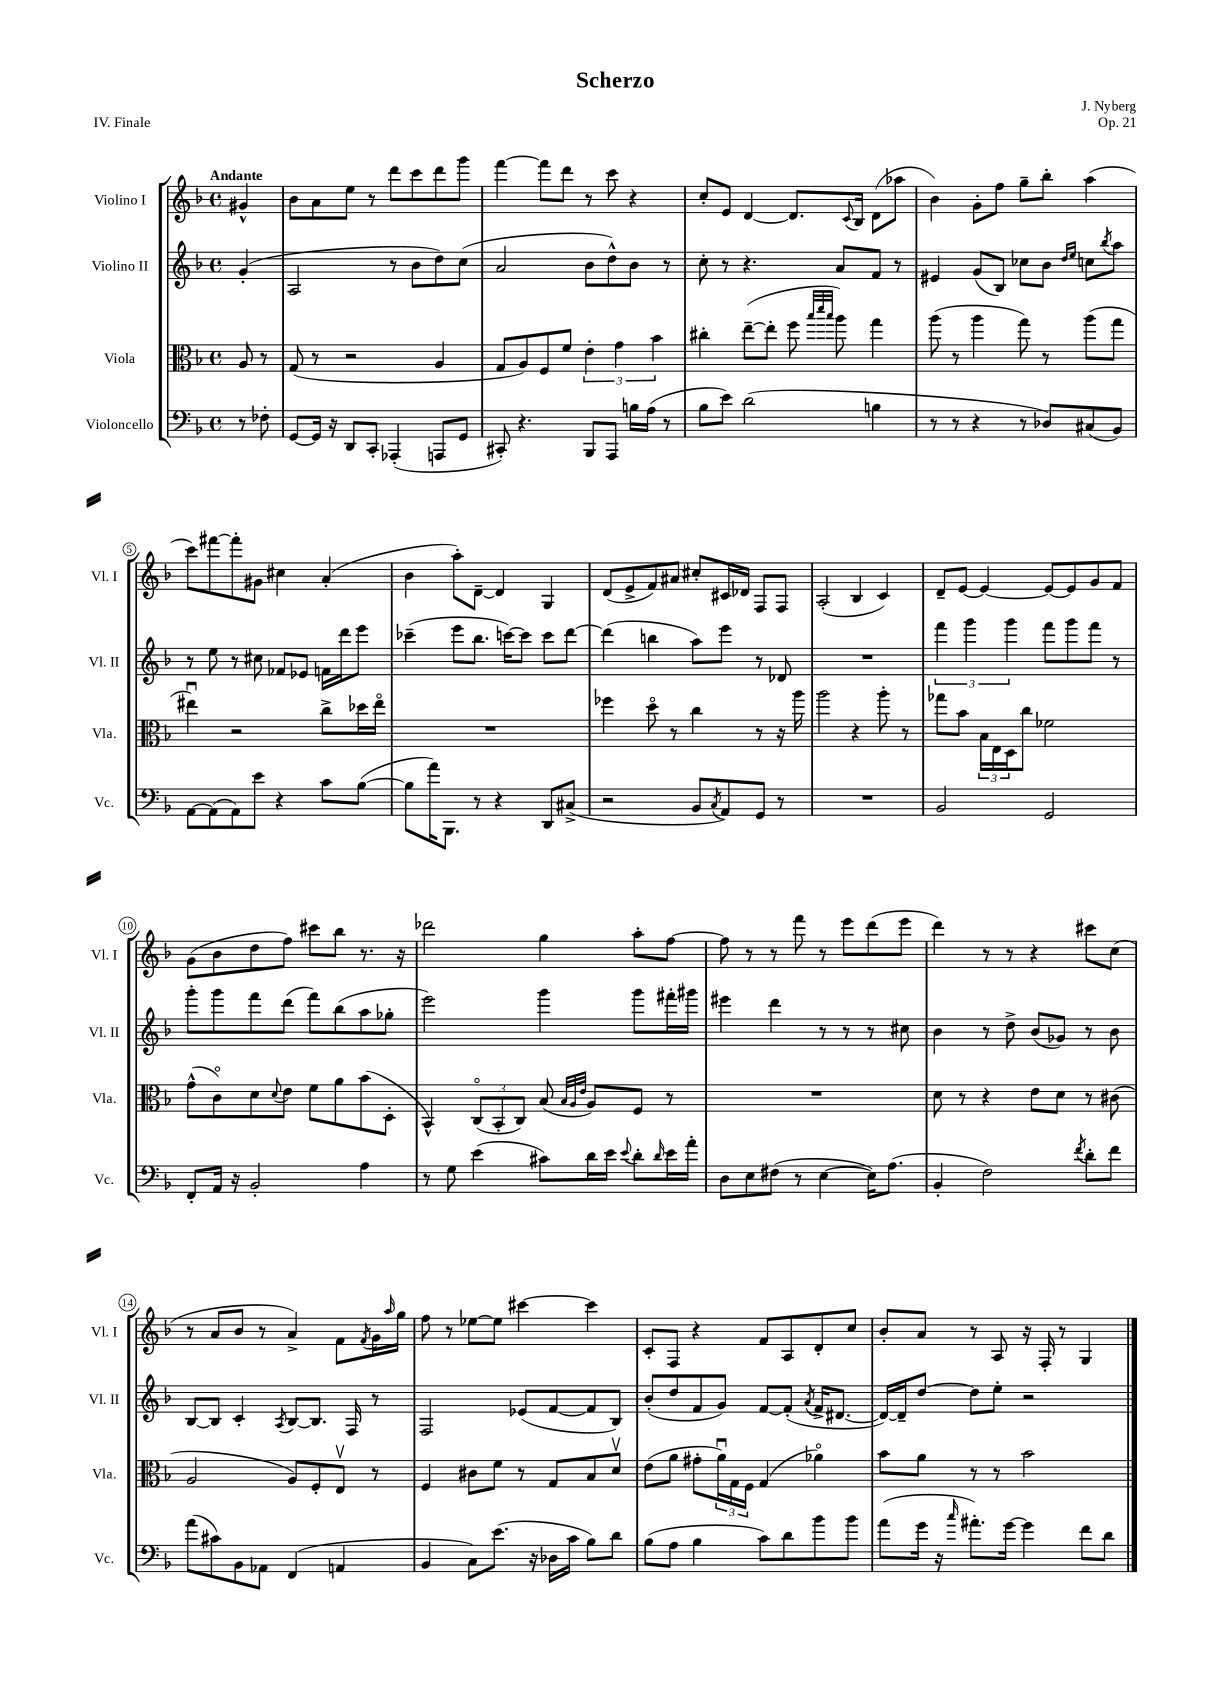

**kern	**kern	**kern	**kern
*staff4	*staff3	*staff2	*staff1
*clefF4	*clefC3	*clefG2	*clefG2
*k[b-]	*k[b-]	*k[b-]	*k[b-]
*M4/4	*M4/4	*M4/4	*M4/4
*met(c)	*met(c)	*met(c)	*met(c)
8r	8A	(4g'	4g#^^
8F-'	8r	.	.
=	=	=	=
[8GG	(8G	2A	8b-
16GG]	8r	.	8a
16r	.	.	.
8DD	2r	.	8ee
8CC'	.	.	8r
(4AAA-'	.	8r	8ddd
.	.	8b-	8ccc
8AAA	4A	8dd)	8ddd
8GG	.	(8cc	8ggg
=	=	=	=
8CC#')	8G	2a	[4fff
4.r	8A)	.	.
.	8F	.	8fff]
.	8f	.	8ddd
8BBB-	6e'	8b-	8r
8AAA	.	8dd^^)	8ccc
.	6g	.	.
16B	.	8b-	4r
(16A	.	.	.
.	6b-	.	.
8r	.	8r	.
=	=	=	=
8B-	4cc#'	8cc'	8cc'
8e)	.	8r	8e
(2d	([8ee~	4.r	[4d
.	8ee']	.	.
.	8ff	.	8.d]
.	32qqbb-	.	.
.	32qqddd	.	.
.	32qqbb-	.	.
.	8aa)	8a	.
.	.	.	8qqc
.	.	.	16B-
4B	4gg	8f	(8d
.	.	8r	8aa-
=	=	=	=
8r	(8aa	4e#	4b-)
8r	8r	.	.
4r	4aa	(8g	8g'
.	.	8B-)	8ff
8r	8gg)	8cc-	8gg~
8D-)	8r	8b-	8bb-'
.	.	16qqdd	.
.	.	16qqee	.
(8C#	(8aa	8cc	(4aa
.	.	8qbb-	.
8BB-)	8gg	8aa	.
=	=	=	=
[8AA	4ee#u)	8r	8ccc)
(8AA]	.	8ee	[8fff#
8AA)	2r	8r	8fff#']
8e	.	8cc#	8g#
4r	.	8f-	4cc#
.	.	8e-	.
8c	8cc^	16f	(4a'
.	.	16ddd	.
([8B-	16dd-	8eee	.
.	16ee#o	.	.
=	=	=	=
8B-]	1r	(4ccc-~	4b-
16a)	.	.	.
8.BBB-	.	.	.
.	.	8eee	8aa')
8r	.	8.bb-	[8d~
4r	.	.	4d]
.	.	[16ccc)	.
.	.	8ccc]	.
8DD	.	8ccc	4G
(8C#^	.	[8ddd	.
=	=	=	=
2r	4ff-	(4ddd]	(8d
.	.	.	8e^
.	8ddo	4bb	8f)
.	8r	.	8a#
8BB-	4cc	8aa)	8cc#'
8qC	.	.	.
8AA)	.	8eee	16c#
.	.	.	16d-
8GG	8r	8r	8F
8r	16r	8d-	8F
.	16aa	.	.
=	=	=	=
1r	2aa	1r	(2A'
.	4r	.	4B-
.	8aa'	.	4c)
.	8r	.	.
=	=	=	=
2BB-	8gg-	6fff	8d~
.	8b-	.	[8e
.	.	6ggg	.
.	24B-	.	4e_
.	24E	.	.
.	24D	6ggg	.
.	8cc	.	.
2GG	2f-	8fff	8e_
.	.	8ggg	8e]
.	.	8fff	8g
.	.	8r	8f
=	=	=	=
8FF'	(8g^^	8ggg'	(8g
16AA	8co)	8ggg	8b-
16r	.	.	.
2BB-'	8d	8fff	8dd
.	8qqd	.	.
.	8e	(8ddd	8ff)
.	8f	8fff)	8ccc#
.	8a	(8bb-	8bb-
4A	(8b-	8aa	8.r
.	8D'	8gg-'	.
.	.	.	16r
=	=	=	=
8r	4BB-^^)	2eee)	2ddd-
8G	.	.	.
(4e	(12Co	.	.
.	12BB-'	.	.
.	12C)	.	.
8c#)	(8B-	4ggg	4gg
.	32qqB-	.	.
.	32qqA	.	.
.	32qqe	.	.
16d	8A)	.	.
16e	.	.	.
8qqe	.	.	.
8d'	8F	8ggg	8aa'
16qqd	.	.	.
16e	8r	16fff#'	[8ff
16a'	.	16ggg#	.
=	=	=	=
8D	1r	4eee#	8ff]
8E	.	.	8r
(8F#	.	4ddd	8r
8r	.	.	8fff
[4E	.	8r	8r
.	.	8r	8eee
16E])	.	8r	(8ddd
(8.A	.	.	.
.	.	8cc#	8eee
=	=	=	=
4BB-'	8d	4b-	4ddd)
.	8r	.	.
2F)	4r	8r	8r
.	.	8dd^	8r
.	8e	(8b-	4r
.	8d	8g-)	.
8qf	.	.	.
8d'	8r	8r	8ccc#
8f	(8c#	8b-	(8cc
=	=	=	=
(8a	2A	[8B-	8r
8c#)	.	8B-]	8a
8BB-	.	4c'	8b-
8AA-	.	.	8r
.	.	8qA	.
(4FF	8A)	[8B-	4a^)
.	8F'	8.B-]	.
4AA	8Ev	.	8f
.	.	16F	.
.	.	.	8qf
.	8r	8r	16g
.	.	.	16qqaa
.	.	.	16gg
=	=	=	=
4BB-	4F	2F	8ff
.	.	.	8r
8C)	8c#	.	[8ee-
(8.e	8f	.	8ee-]
.	8r	(8e-	[4ccc#
16r	.	.	.
16D-	8G	[8f	.
16c	.	.	.
8B-)	8B-	8f]	4ccc#]
8d	8dv	8B-)	.
=	=	=	=
(8B-	(8e	(8b-'	8c'
8A	8a	8dd	8F
4B-	8g#'	8f	4r
.	24au)	8g)	.
.	24G	.	.
.	24F	.	.
8c)	(4G	[8f	8f
8d	.	(8f']	8A
.	.	8qa	.
8b-	4a-o)	16f^	8d'
.	.	[8.d#	.
8b-	.	.	8cc
=	=	=	=
(8a	8b-	16d#_)	8b-'
.	.	16d#~]	.
16g	8a	[8dd	8a
16r	.	.	.
16qqcc	.	.	.
8.a#')	8r	8dd]	8r
.	8r	8ee'	8A
[16g	.	.	.
4g]	2b-	2r	16r
.	.	.	16F'
.	.	.	8r
8f	.	.	4G
8d	.	.	.
==	==	==	==
*-	*-	*-	*-
